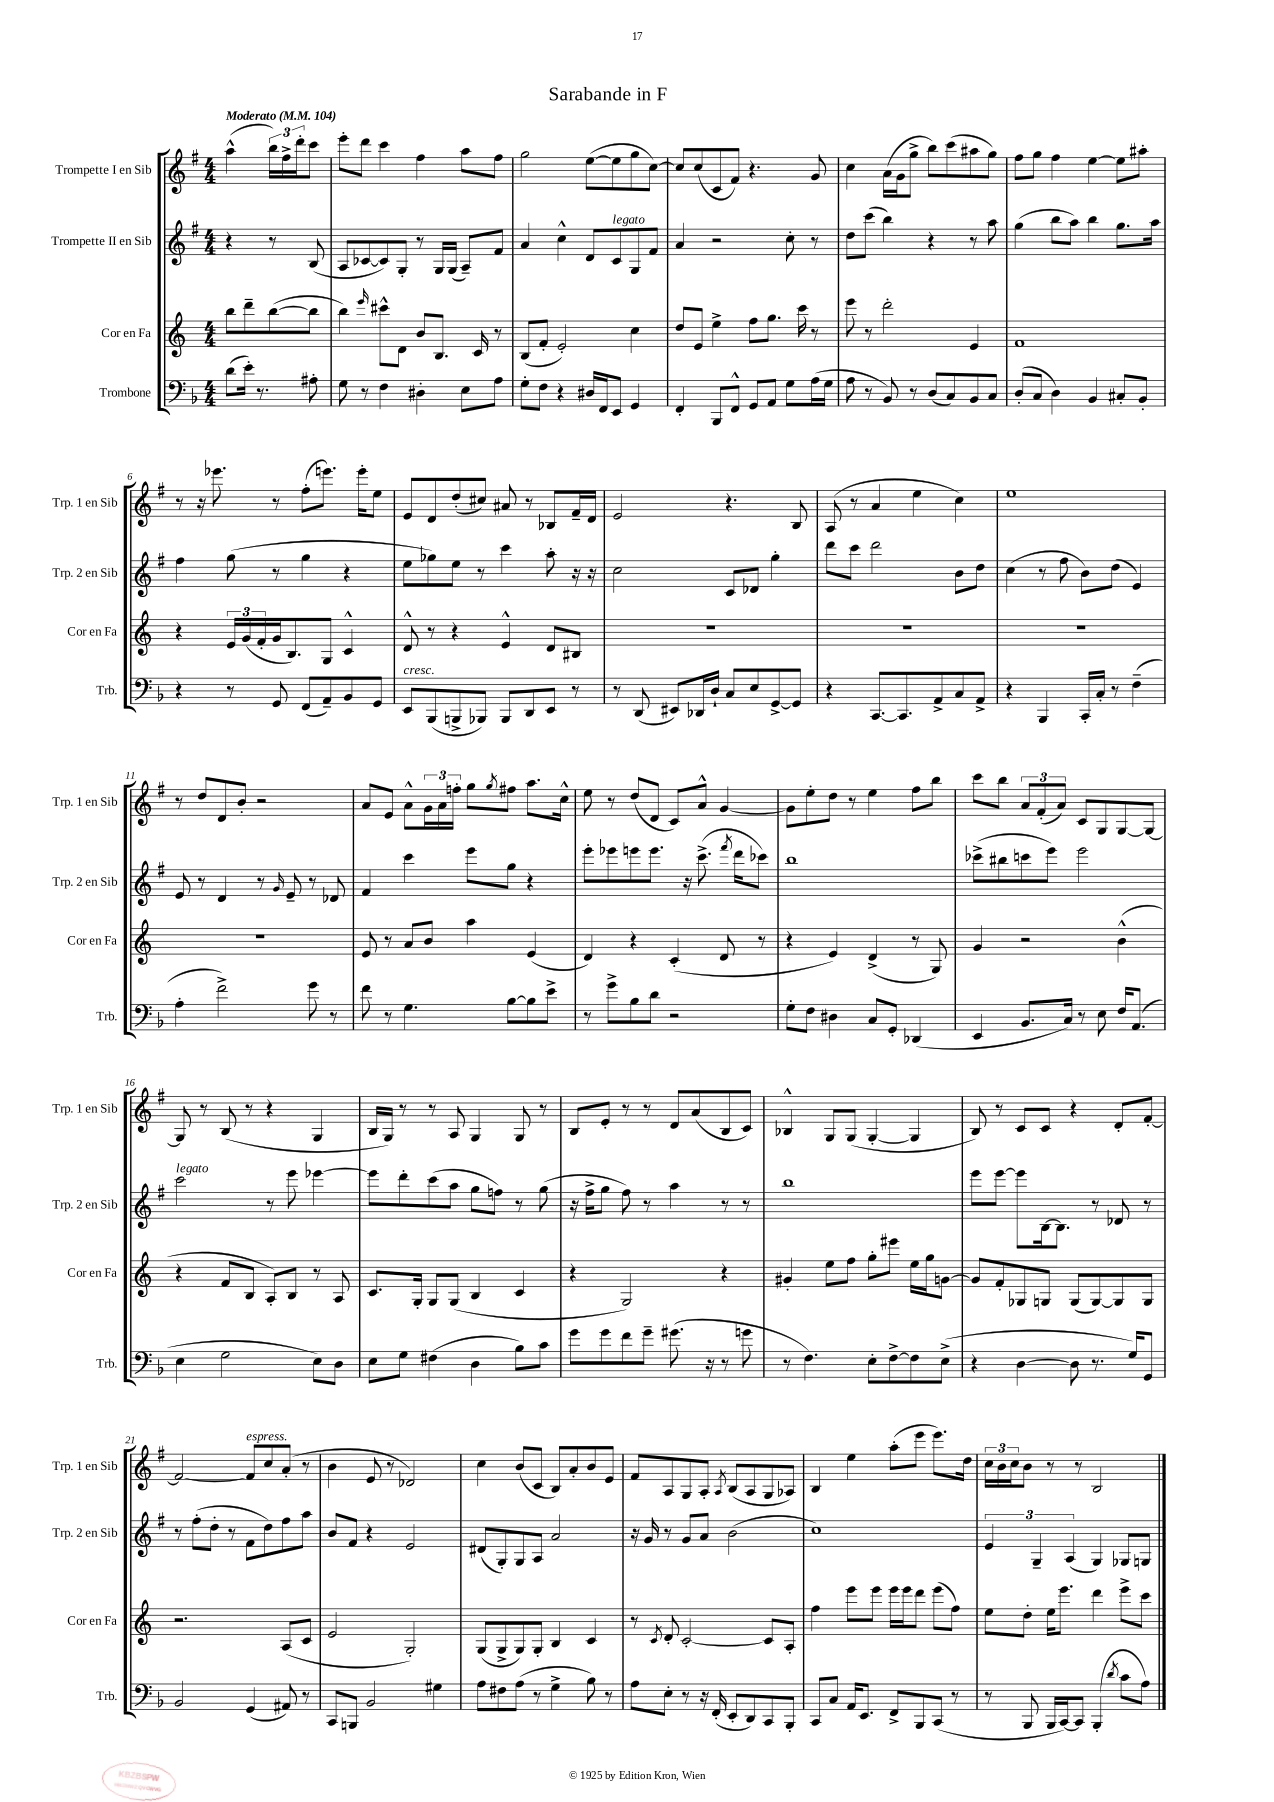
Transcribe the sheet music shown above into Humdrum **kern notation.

**kern	**kern	**kern	**kern
*part4	*part3	*part2	*part1
*staff4	*staff3	*staff2	*staff1
*I"Trombone	*I"Cor en Fa	*I"Trompette II en Sib	*I"Trompette I en Sib
*I'Trb.	*I'Cor en Fa	*I'Trp. 2 en Sib	*I'Trp. 1 en Sib
*clefF4	*clefG2	*clefG2	*clefG2
*k[b-]	*k[]	*k[f#]	*k[f#]
*M4/4	*M4/4	*M4/4	*M4/4
*MM104	*MM104	*MM104	*MM104
=	=	=	=
!	!	!	!LO:TX:a:B:t=Moderato
(8d\L	8bb\L	4r	(4aa^^\
16e'\Jk)	8ddd~\	.	.
8.r	.	.	.
.	([8bb\	8r	24bb\LL)
.	.	.	24ff#^\
.	.	.	24ddd'\J
8A#X'\	8bb\J]	(8B/	8ccc\J
=1	=1	=1	=1
8G\	4bb\)	8A/L	8eee'\L
8r	.	[8c-X/	8ddd\J
.	16qqeee/	.	.
4F\	8ccc#X^^\L	8c-/])	4ccc\
.	8d\J	8G'/J	.
4D#X'\	8b/L	8r	4ff#\
.	8.B/J	16G/LL	.
.	.	(16G/JJ	.
8E\L	.	8A~/L)	8aa\L
.	16c/	.	.
8A\J	8r	8f#/J	8ff#\J
=2	=2	=2	=2
8G'\L	(8B/L	4a/	2gg\
8F\J	8f'/J	.	.
4r	2e'/)	4cc^^\	.
16D#X/LL	.	8d/L	([8ee\L
16FF/J	.	.	.
!	!	!LO:TX:a:i:t=legato	!
8EE/J	.	8c/	8ee\]
4GG/	4cc\	8G/	8gg\
.	.	8f#/J	[8cc\J)
=3	=3	=3	=3
4FF'/	8dd/L	4a/	8cc/L]
.	8e/J	.	(8cc/
8BBB-/L	4ee^\	2r	8c/
8FF^^/J	.	.	8f#/J)
8GG/L	8ff\L	.	4.r
8AA/J	8.gg\J	.	.
8G\L	.	8cc'\	.
.	16ccc\	.	.
(16A\L	8r	8r	8g/
16G\JJ	.	.	.
=4	=4	=4	=4
8A\	8eee\	8dd\L	4cc\
8r	8r	(8ccc\J	.
8BB-/)	2ddd'\	4bb\)	(16a\LL
.	.	.	16g\J
8r	.	.	8gg^\J
(8D/L	.	4r	8bb\L)
8C/)	.	.	(8ccc\
8BB-/	4e/	8r	8aa#X\
8C/J	.	8aa\	8gg\J)
=5	=5	=5	=5
(8D'/L	1f	(4gg\	8ff#\L
8C/J	.	.	8gg\J
4D\)	.	8bb\L	4ff#\
.	.	8aa\J)	.
4BB-/	.	4bb\	[4ee\
8C#X'/L	.	8.gg\L	8ee\L]
8BB-'/J	.	.	8aa#X'\J
.	.	16aa\Jk	.
!!LO:LB:g=z
=6	=6	=6	=6
4r	4r	4ff#\	8r
.	.	.	16r
.	.	.	8.eee-X\
8r	24e/LL	(8gg\	.
.	(24g/	.	.
.	24f'/	.	.
8GG/	16g/J	8r	8r
.	8.B/)	.	.
(8FF/L	.	4gg\	(8ff#'\L
8AA~/)	8G/J	.	8.eeen\J)
8BB-/	4c^^/	4r	.
.	.	.	16eee'\KL
8GG/J	.	.	8ee\J
=7	=7	=7	=7
!LO:TX:a:i:t=cresc.	!	!	!
8EE/L	8d^^/	8ee\L	8e/L
(8BBB-/	8r	8gg-X\)	8d/
8BBBn^/	4r	8ee\J	(8dd'/
8BBB-X/J)	.	8r	8cc#X/J)
8BBB-/L	4e^^/	4ccc\	8a#X/
8DD/	.	.	8r
8EE/J	8d/L	8aa'\	8B-X/L
8r	8B#X/J	16r	16f#~/L
.	.	16r	16d/JJ
=8	=8	=8	=8
8r	1r	2cc\	2e/
(8DD/	.	.	.
8EE#X/L)	.	.	.
16DD-X/L	.	.	.
16D`/JJ	.	.	.
8C/L	.	8c/L	4.r
8E/	.	8d-X/J	.
[8GG^/	.	4gg'\	.
8GG/J]	.	.	8B/
=9	=9	=9	=9
4r	1r	8ddd\L	(8A/
.	.	8ccc\J	8r
[8.CC/L	.	2ddd\	4a/
8.CC/]	.	.	.
.	.	.	4ee\
8AA^/	.	.	.
8C/	.	8b\L	4cc\)
8AA^/J	.	8dd\J	.
=10	=10	=10	=10
4r	1r	(4cc\	1ee
4BBB-/	.	8r	.
.	.	8ff#\	.
16CC'/LL	.	8b\L)	.
16C'/JJ	.	.	.
8r	.	(8dd\J	.
(4F~\	.	4e/)	.
!!LO:LB:g=z
=11	=11	=11	=11
4A'\	1r	8e/	8r
.	.	8r	8dd/L
2f^\)	.	4d/	8d/
.	.	.	8b'/J
.	.	8r	2r
.	.	16qqg/	.
.	.	8e~/	.
8g\	.	8r	.
8r	.	8d-X/	.
=12	=12	=12	=12
8f\	8e/	4f#/	8a/L
8r	8r	.	8e/J
4.G\	8a/L	4ccc\	8a^^\L
.	8b/J	.	24g\L
.	.	.	24a\
.	.	.	24ffn'\JJ
.	4aa\	8eee\L	8gg\L
.	.	.	8qgg/
[8B-\L	.	8gg\J	8ff#X\J
8B-\]	(4e/	4r	8.aa\L
8e^\J	.	.	.
.	.	.	16cc^^\Jk
=13	=13	=13	=13
8r	4d/)	8eee'\L	8ee\
8g^\L	.	8eee-X\	8r
8B-\	4r	8eeen\	(8dd/L
8d\J	.	8.eee\J	8d/J
2r	(4c'/	.	8c/L)
.	.	16r	.
.	.	(8.ccc^\	8a^^/J
.	8d/	.	[4g/
.	.	8qfff#/	.
.	.	16ddd\KL	.
.	8r	8ccc-X\J)	.
=14	=14	=14	=14
8G'\L	4r	1bb	8g\L]
8F\J	.	.	8ee'\
4D#X\	4e/)	.	8dd\J
.	.	.	8r
8C/L	(4d^/	.	4ee\
8GG'/J	.	.	.
(4DD-X/	8r	.	8ff#\L
.	8G/)	.	8bb\J
=15	=15	=15	=15
4EE/	4g/	(8ccc-X^\L	8ccc\L
.	.	8bb#X\	8bb\J
8.BB-/L	2r	8cccn\	12a/L
.	.	.	(12f#'/
.	.	8eee\J)	.
.	.	.	12a/J)
16C/Jk)	.	.	.
8r	.	2eee\	8c/L
8E\	.	.	8G/
16F/KL	(4b^^\	.	[8G/
(8.AA/J	.	.	.
.	.	.	8G/J_
!!LO:LB:g=z
=16	=16	=16	=16
!	!	!LO:TX:a:i:t=legato	!
4E\	4r	2ccc\	8G/]
.	.	.	8r
2G\	8f/L	.	(8B/
.	8B/J	.	8r
.	8A'/L)	8r	4r
.	8B/J	8eee\	.
8E\L)	8r	[4eee-X\	4G/
8D\J	8A/	.	.
=17	=17	=17	=17
8E\L	8.c/L	8eee-\L]	16B/LL
.	.	.	16G/JJ)
8G\J	.	8ddd'\	8r
.	16G'/Jk	.	.
(4F#X\	8G/L	(8ccc\	8r
.	(8G/J	8aa\J	8A/
4D\	4B/	8gg\L	4G/
.	.	8ffn\J)	.
8B-\L)	4c/	8r	8G/
8c\J	.	(8gg\	8r
=18	=18	=18	=18
8g\L	4r	16r	8B/L
.	.	16ff#^\KL	.
8g\	.	8gg\J	8e'/J
8f\	2G/)	8ff#\)	8r
8g~\J	.	8r	8r
(8.g#X\	.	4aa\	8d/L
.	.	.	(8a/
16r	.	.	.
8r	4r	8r	8B/
8gn\	.	8r	8c/J)
=19	=19	=19	=19
8r	4g#X'/	1bb	4B-X^^/
4.F\)	.	.	.
.	8ee\L	.	8G/L
.	8ff\J	.	(8G/J
8E'\L	8gg'\L	.	[4G'/
[8F^\	8eee#X\J	.	.
8F\]	16ee\LL	.	4G/]
.	16gg\J	.	.
(8E^\J	[8gn\J	.	.
=20	=20	=20	=20
4r	8g/L]	8eee\L	8B/)
.	8f'/	[8eee\J	8r
[4D\	8G-X/	8eee\L]	8c/L
.	8Gn/J	[16B\k	8c/J
.	.	8.B\J]	.
8D\]	(8G/L	.	4r
8.r	[8G/)	8r	.
.	8G/]	8d-X/	8d'/L
16G/KL)	.	.	.
8GG/J	8G/J	8r	[8f#'/J
!!LO:LB:g=z
=21	=21	=21	=21
2BB-/	2.r	8r	2f#/_
.	.	(8ff#'\L	.
.	.	8dd'\J	.
.	.	8r	.
!	!	!	!LO:TX:a:i:t=espress.
(4GG/	.	8f#\L	8f#/L]
.	.	8dd\)	8cc/
8AA#X/)	(8A/L	8ff#\	(8a'/J
8r	8c/J	8aa\J	8r
=22	=22	=22	=22
8CC/L	2e/	8b/L	4b\
8BBBn/J	.	8f#/J	.
2BB-/	.	4r	8e/
.	.	.	8r
.	2G'/)	2e/	2d-X/)
4G#X\	.	.	.
=23	=23	=23	=23
8A\L	(8G/L	(8d#X/L	4cc\
8F#X\	8G^/	8G'/)	.
(8A\J	8G/)	8G/	(8b/L
8r	8G'/J	8A/J	8c/J
4G^\	4B/	2a/	8B/L)
.	.	.	8a'/
8B-\)	4c/	.	8b/
8r	.	.	8e/J
=24	=24	=24	=24
8A\L	8r	16r	8f#/L
.	.	16g/	.
.	8qc/	.	.
8E'\J	8d'/	8r	8A/
8r	[2c'/	8g/L	8G/
16r	.	8a/J	8A'/J
(16FF'/	.	.	.
.	.	.	8qA/
8EE'/L	.	(2b\	(8B/L
8DD/)	.	.	8A/
8CC/	8c/L]	.	8G/
8BBB-'/J	8A'/J	.	8A-X/J)
=25	=25	=25	=25
8CC/L	4ff\	1cc)	4B/
8C/J	.	.	.
16AA/KL	8eee\L	.	4ee\
8.EE/J	.	.	.
.	8eee\J	.	.
8FF^/L	16eee\LL	.	(8aa'\L
.	16eee\J	.	.
8BBB-/	8ddd\J	.	8eee\J
(8CC/J	(8eee\L	.	8.eee\L)
8r	8ff\J)	.	.
.	.	.	16dd\Jk
=26	=26	=26	=26
8r	8ee\L	6e/	24cc\LL
.	.	.	24b\
.	.	.	24cc\J
8BBB-/	8dd'\J	.	8b\J
.	.	6G~/	.
16BBB-/LL	16ee\KL	.	8r
[16CC/J)	8.eee\J	.	.
.	.	(6A/	.
8CC/J]	.	.	8r
(4BBB-'/	4ddd\	4G/)	2B/
8qd/	.	.	.
8c\L	8eee^\L	8G-X/L	.
8A\J)	8ccc\J	8Gn/J	.
==	==	==	==
*-	*-	*-	*-
